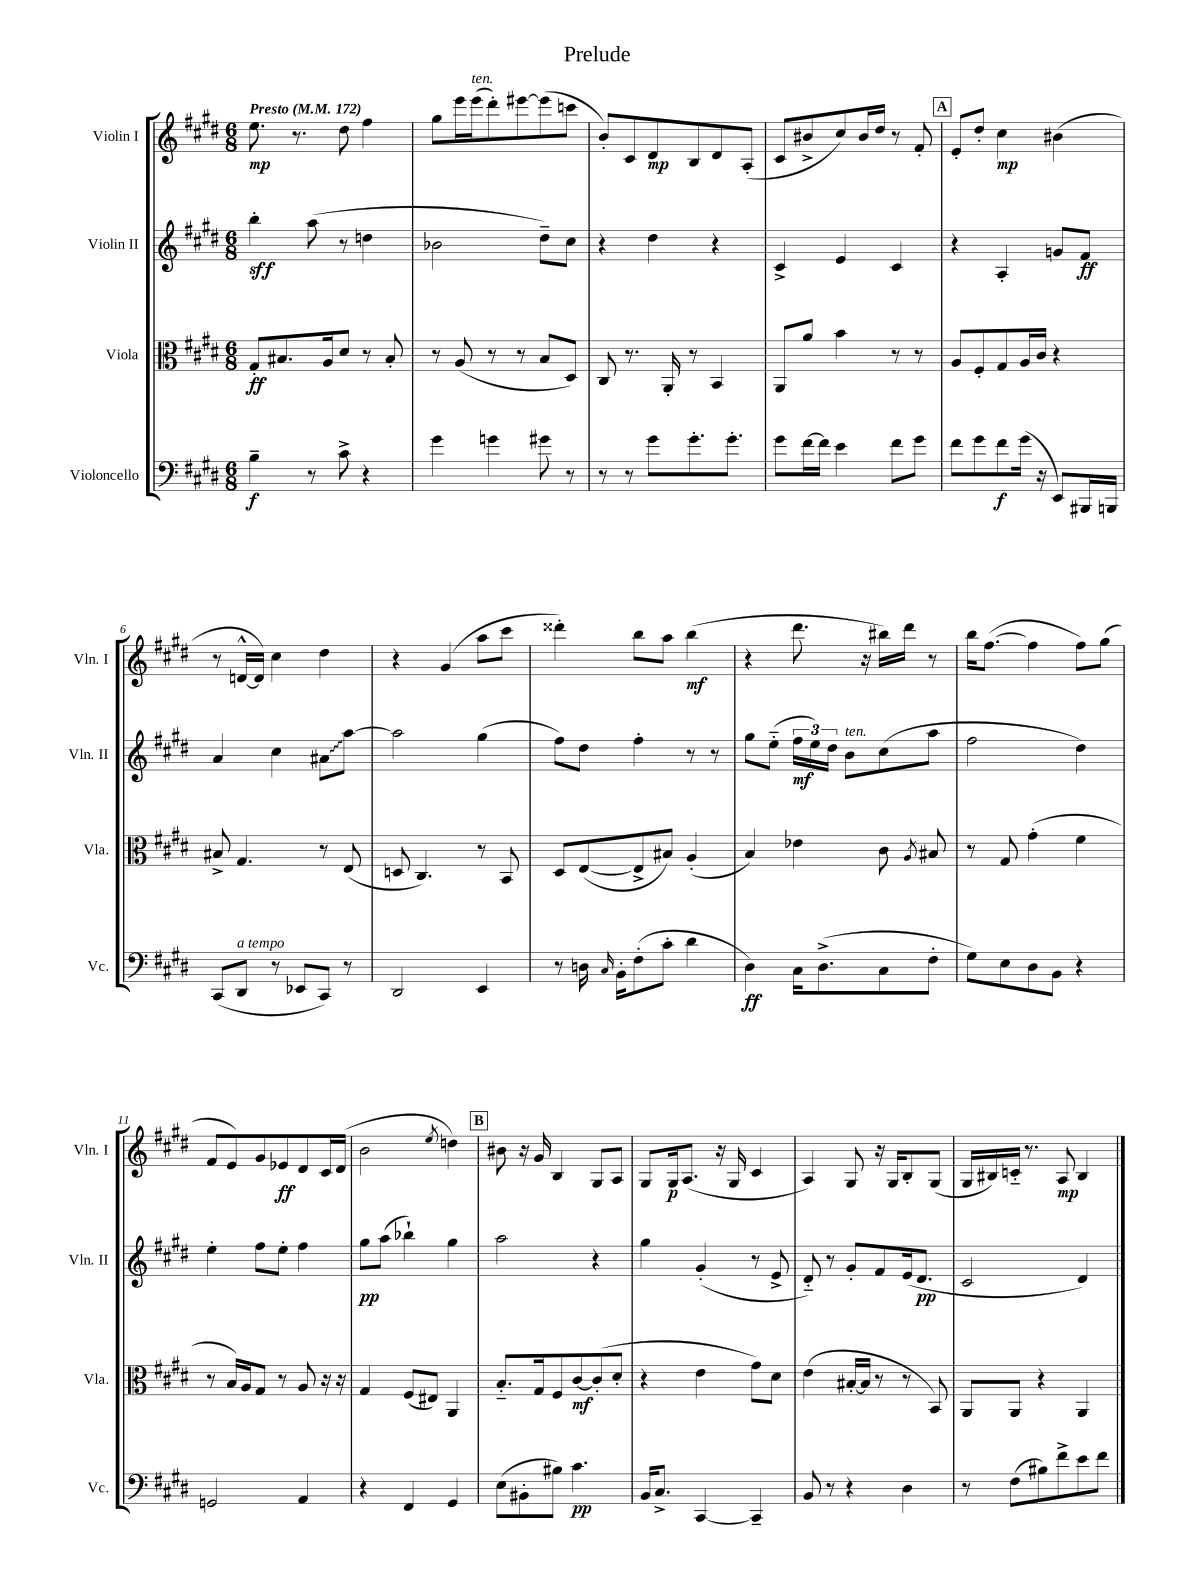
\header { title = "Prelude" }
<<
\new StaffGroup <<
\new Staff = "s0" \with { instrumentName = "Violin I" shortInstrumentName = "Vln. I" } {
    \clef treble \key e \major \numericTimeSignature \time 6/8 \tempo "Presto" 4 = 172
    \autoBeamOff e''8.\mp r8. dis''8 fis''4 |
    gis''8[ e'''16 e'''16^\markup { \italic "ten." }( dis'''8-.) eis'''8~ eis'''8( c'''8] |
    b'8[-.) cis'8 dis'8\mp b8 dis'8 a8]-.( |
    cis'8[ bis'8-> cis''8) bis'16 dis''16] r8 fis'8-. |
    \mark \markup { \box "A" } e'8[-. dis''8]-. cis''4\mp bis'4( |
    r8 d'16[~-^ d'16]) cis''4 dis''4 |
    r4 gis'4( a''8[ cis'''8] |
    disis'''4-.) b''8[ a''8] b''4\mf( |
    r4 dis'''8. r16 bis''16[) dis'''16] r8 |
    b''16[ fis''8.]~( fis''4 fis''8[) gis''8]( |
    fis'8[ e'8) gis'8 ees'8\ff dis'8 cis'16 dis'16]( |
    b'2 \acciaccatura { e''8 } d''4) |
    \mark \markup { \box "B" } bis'8 r16 gis'16 b4 gis8[ a8] |
    gis8[ gis16\p a8.]( r16 gis16 cis'4 |
    a4) gis8 r16 gis16[ b8-. gis8]( |
    gis16[ bis16) c'16]-_ r8. a8\mp bis4 \bar "|." |
}
\new Staff = "s1" \with { instrumentName = "Violin II" shortInstrumentName = "Vln. II" } {
    \clef treble \key e \major \numericTimeSignature \time 6/8
    \autoBeamOff b''4-.\sff a''8( r8 d''4 |
    bes'2 dis''8[--) cis''8] |
    r4 dis''4 r4 |
    cis'4-> e'4 cis'4 |
    \mark \markup { \box "A" } r4 a4-. g'8[ fis'8]\ff |
    a'4 cis''4 \once \override Glissando.style = #'zigzag ais'8[\glissando a''8]~ |
    a''2 gis''4( |
    fis''8[) dis''8] fis''4-. r8 r8 |
    gis''8[ e''8]-_( \tuplet 3/2 { fis''16[\mf e''16) dis''16] } b'8[^\markup { \italic "ten." } cis''8( a''8] |
    fis''2 dis''4) |
    e''4-. fis''8[ e''8]-. fis''4 |
    gis''8[\pp a''8]( bes''4-!) gis''4 |
    \mark \markup { \box "B" } a''2 r4 |
    gis''4 gis'4-.( r8 e'8-> |
    dis'8-_) r8 gis'8[-. fis'8 e'16( dis'8.]\pp |
    cis'2 dis'4) \bar "|." |
}
\new Staff = "s2" \with { instrumentName = "Viola" shortInstrumentName = "Vla." } {
    \clef alto \key e \major \numericTimeSignature \time 6/8
    \autoBeamOff gis8[-.\ff bis8. a16 dis'8] r8 bis8-. |
    r8 a8( r8 r8 b8[ dis8]) |
    cis8 r8. a,16-. r8 b,4 |
    a,8[ a'8] b'4 r8 r8 |
    \mark \markup { \box "A" } a8[ fis8-. gis8 a16 cis'16] r4 |
    bis8-> gis4. r8 e8( |
    d8 cis4.) r8 b,8 |
    dis8[ e8~( e8-> bis8]) a4-.( |
    b4) ees'4 cis'8 \acciaccatura { a8 } bis8 |
    r8 gis8 gis'4-.( fis'4 |
    r8 b16[) a16 gis8] r8 a8 r16 r16 |
    gis4 fis8[( eis8]) a,4 |
    \mark \markup { \box "B" } b8.[-_ gis16 fis8 cis'8~\mf cis'8-.( dis'8]-. |
    r4 e'4 gis'8[) dis'8] |
    e'4( bis16[~-. bis16] r8 r8 b,8) |
    a,8[ a,8] r4 a,4 \bar "|." |
}
\new Staff = "s3" \with { instrumentName = "Violoncello" shortInstrumentName = "Vc." } {
    \clef bass \key e \major \numericTimeSignature \time 6/8
    \autoBeamOff b4--\f r8 cis'8-> r4 |
    gis'4 g'4 gis'8 r8 |
    r8 r8 gis'8[ gis'8.-. gis'8.]-. |
    gis'8[ fis'16~ fis'16] e'4 fis'8[ gis'8] |
    \mark \markup { \box "A" } fis'8[ gis'8 fis'8\f gis'16]( r16 e,8[) bis,,16 b,,16] |
    cis,8[( dis,8]^\markup { \italic "a tempo" } r8 ees,8[ cis,8]) r8 |
    dis,2 e,4 |
    r8 d16 \grace { cis16 } b,16[-. fis8-.( cis'8]-. dis'4 |
    dis4\ff) cis16[ dis8.->( cis8 fis8]-. |
    gis8[) e8 dis8 b,8] r4 |
    g,2 a,4 |
    r4 fis,4 gis,4 |
    \mark \markup { \box "B" } e8[( bis,8-. bis8]) cis'4.\pp |
    b,16[ cis8.]-> cis,4~ cis,4-- |
    b,8 r8 r4 dis4 |
    r8 fis8[( bis8) fis'8-> e'8 fis'8] \bar "|." |
}
>>
>>
